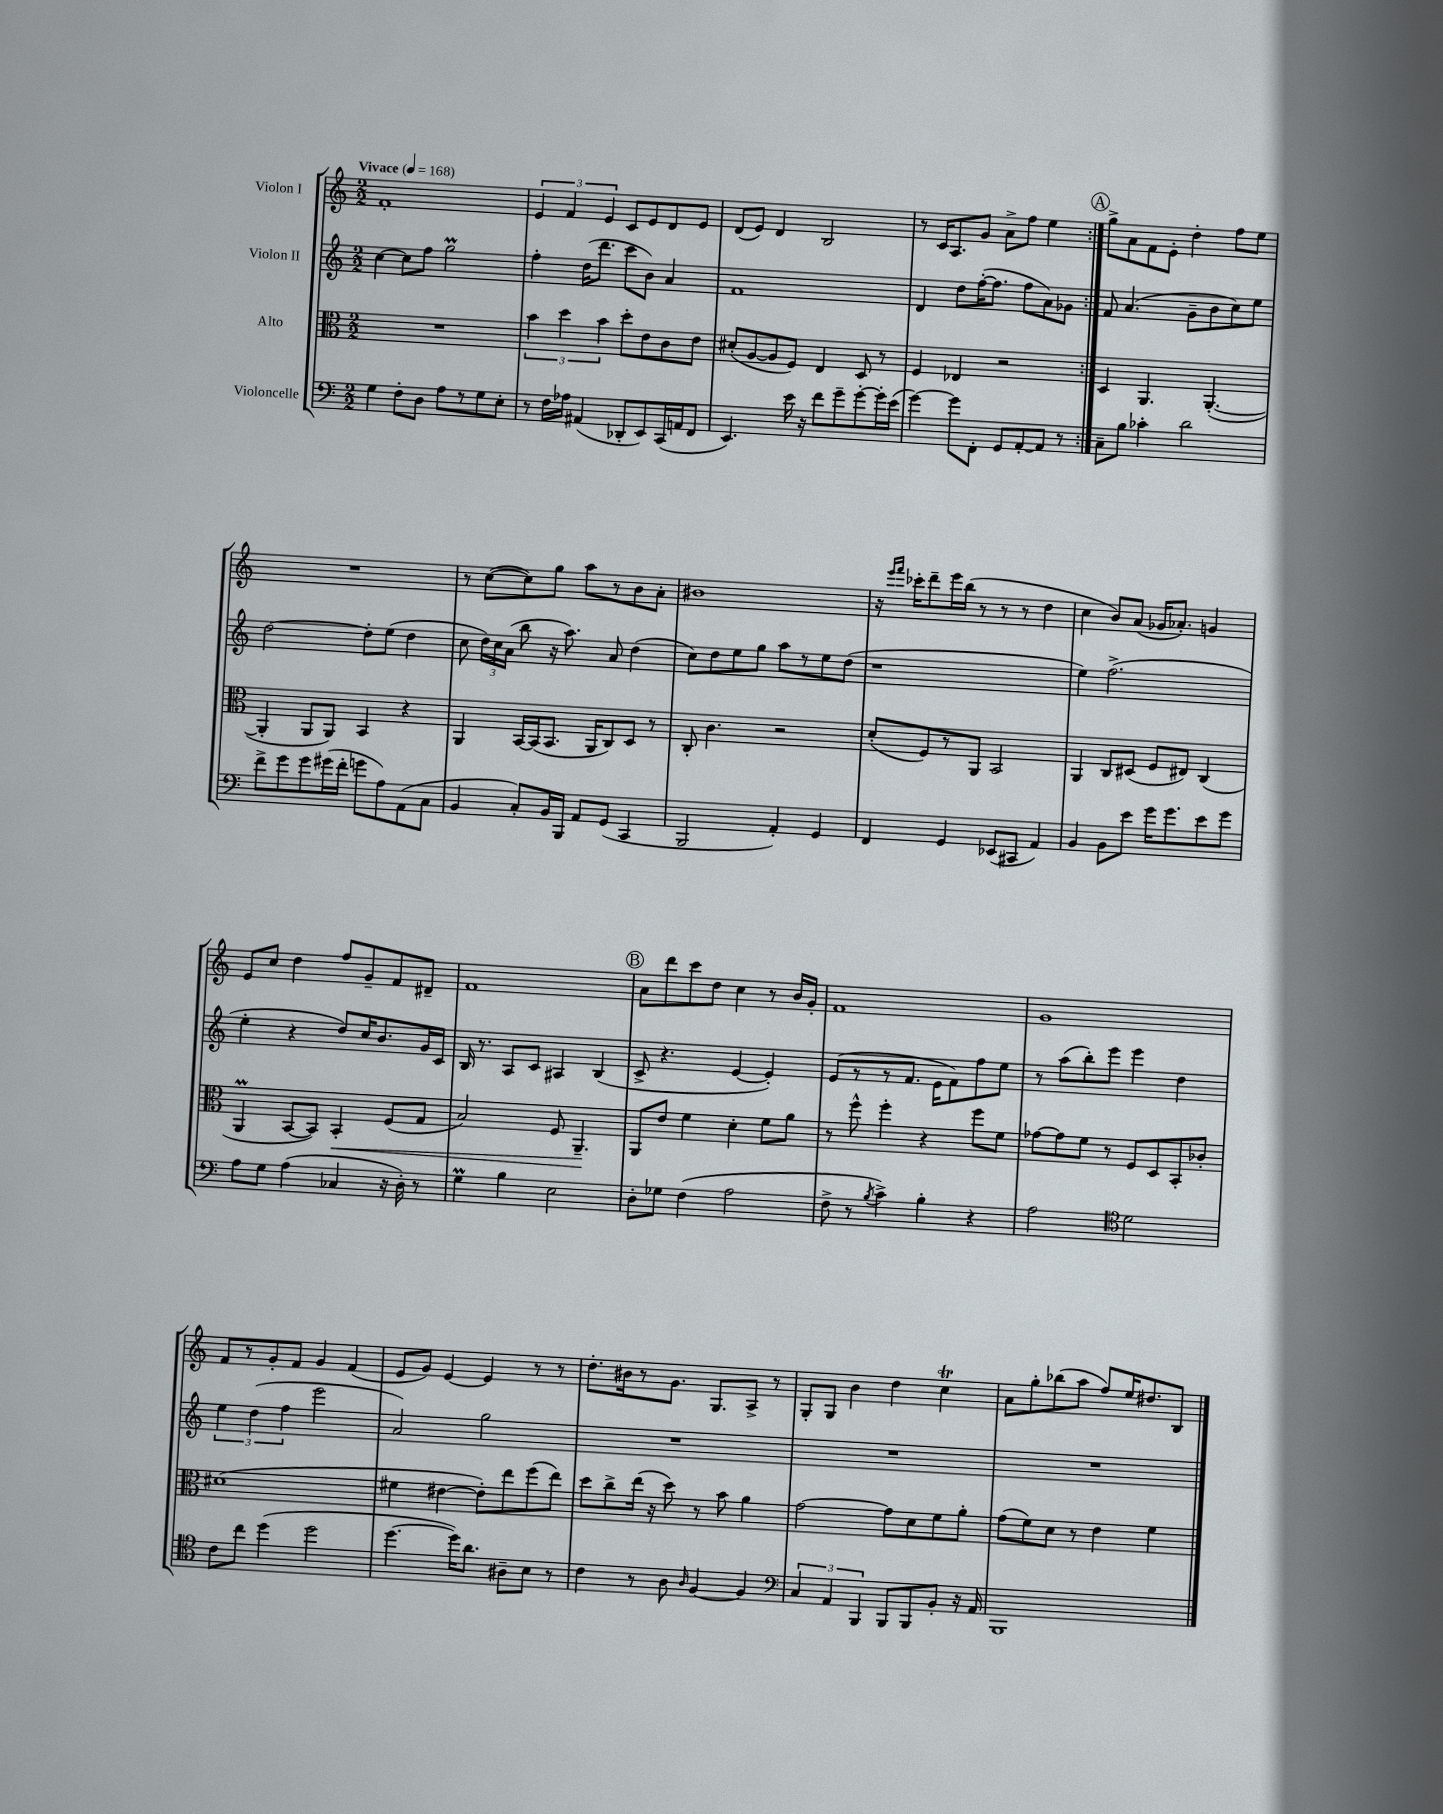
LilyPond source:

<<
\new StaffGroup <<
\new Staff = "s0" \with { instrumentName = "Violon I" } {
    \clef treble \key c \major \numericTimeSignature \time 2/2 \tempo "Vivace" 4 = 168
    \autoBeamOff \repeat volta 2 { f'1-. |
    \tuplet 3/2 { e'4 f'4 e'4 } c'8[ e'8 d'8 e'8] |
    d'8[( e'8]) d'4 b2 |
    r8 c'16[ a8. g'8] a'8[-> f''8] e''4 | }
    \mark \markup { \circle "A" } g''8[-> a'8 f'8 e'8]-. d''4-. f''8[ e''8] |
    R1 |
    r8 c''8[~( c''8) g''8] a''8[ r8 b'8 a'8]-. |
    bis'1 |
    r16 \grace { e'''16[ f'''16] } ces'''16[-. d'''8-- e'''16 b''16]( r8 r8 r8 d''4 |
    c''4 b'8[) a'8]( ges'16[ aes'8.]-.) g'4 |
    e'8[ c''8] d''4 f''8[ g'8-- f'8 dis'8]-- |
    f'1 |
    \mark \markup { \circle "B" } a'8[ d'''8 c'''8 d''8] c''4 r8 b'16[ g'16]-. |
    f'1 |
    g'1 |
    f'8[ r8 g'8-. f'8] g'4 f'4( |
    e'8[ g'8]) e'4~ e'4 r8 r8 |
    d''8.[-. bis'16 r8 g'8.] g8.[ a8]-> r8 |
    g8[-. g8] b'4 d''4 c''4\trill |
    a'8[ g''8-. bes''8( a''8] f''8[) e''16 dis''8. b8] \bar "|." |
}
\new Staff = "s1" \with { instrumentName = "Violon II" } {
    \clef treble \key c \major \numericTimeSignature \time 2/2
    \autoBeamOff \repeat volta 2 { c''4~ c''8[ f''8] g''2\prall |
    f''4-. d''16[( d'''8.] c'''8[ b'8]) a'4 |
    f'1 |
    d'4 d''8[ f''16~-.( f''8.] f''8[ a'8) ges'8] | }
    \mark \markup { \circle "A" } f'8 a'4.( g'8[-- b'8 c''8) e''8] |
    d''2~ d''8[-. e''8]( d''4 |
    c''8 \tuplet 3/2 { d''16[) c''16 a'16]( } b''8 r16 a''8.) a'8 d''4( |
    c''8[) d''8 e''8 g''8] a''8[ r8 e''8 d''8]( |
    r1 |
    e''4) f''2.->( |
    e''4-. r4 d''8[) c''16 b'8. g'16 c'16] |
    b16 r8. a8[ c'8] ais4 b4( |
    \mark \markup { \circle "B" } c'8-> r4. e'4~ e'4-.) |
    e'8[( r8 r8 f'8.] e'16[ f'8) f''8 e''8] |
    r8 a''8[( b''8-.) e'''8] e'''4 d''4 |
    \tuplet 3/2 { e''4 d''4( f''4 } e'''2 |
    a'2) g''2 |
    R1 |
    R1 |
    R1 \bar "|." |
}
\new Staff = "s2" \with { instrumentName = "Alto" } {
    \clef alto \key c \major \numericTimeSignature \time 2/2
    \autoBeamOff \repeat volta 2 { R1 |
    \tuplet 3/2 { b'4 d''4 b'4 } d''8[-. e'8 c'8 e'8] |
    dis'8[-.( a8~ a8 f8]) e4 d8 r8 |
    f4 ees4 r2 | }
    \mark \markup { \circle "A" } d4 a,4. a,4.~-.( |
    a,4-. a,8[ a,8]) b,4 r4 |
    a,4 b,16[~ b,16( b,8.] a,16[ c8) d8] r8 |
    c8-. c'4. r2 |
    d'8[-.( f8) r8 a,8] b,2 |
    a,4 c8[ dis8]( f8[ eis8]) c4( |
    a,4\prall b,8[~ b,8]) b,4-.\< f8[( g8] |
    b2) f8 a,4.--\! |
    \mark \markup { \circle "B" } a,8[ e'8] f'4 d'4-. f'8[ a'8] |
    r8 f''8-^ f''4-. r4 f''8[ f'8] |
    ges'8[~ ges'8 f'8] r8 f8[ d8 b,8-. ces'8]-. |
    dis'1( |
    fis'4 eis'4~ eis'8[-.) e''8 f''8( e''8]) |
    d''8[ c''8-> e''16]( r16 d''8) r8 b'8 a'4 |
    g'2~ g'8[ d'8 f'8 a'8]-. |
    g'8[( f'8) d'8] r8 e'4 f'4 \bar "|." |
}
\new Staff = "s3" \with { instrumentName = "Violoncelle" } {
    \clef bass \key c \major \numericTimeSignature \time 2/2
    \autoBeamOff \repeat volta 2 { g4 f8[-. d8] a8[ r8 g8 e8]-. |
    r8 f16[ aes16] ais,4( des,8[-. e,8) c,16( a,16 f,8] |
    e,4.) e'16 r16 f'8[ g'8-- g'8~-. g'16-. e'16]( |
    g'4~) g'8[ f,8]-. g,8[ a,8~-. a,8] r8 | }
    \mark \markup { \circle "A" } c8[-- b8] ces'4-. d'2 |
    f'8[-> g'8 g'8 gis'16( f'16]-. g'8[ a8) a,8( c8] |
    b,4 c8[-.) b,16 b,,16] a,8[ g,8]( c,4 |
    b,,2 a,4-.) g,4 |
    f,4 g,4 ees,8[( cis,8] a,4) |
    b,4 b,8[ e'8] g'16[ g'8. e'8 g'8] |
    a8[ g8] a4( ces4 r16 d16-.) r8 |
    g4\prall b4 e2 |
    \mark \markup { \circle "B" } d8[-. ges8] f4( a2 |
    f8-> r8 \acciaccatura { b8 } c'4->) b4-. r4 |
    a2 \clef tenor d'2 |
    c'8[ c''8] d''4( d''2 |
    d''4.~ d''16[) a'8.] ais8[-- b8] r8 |
    c'4 r8 a8 \grace { a16 } f4~ f4 |
    \clef bass \tuplet 3/2 { c4 a,4 b,,4 } b,,8[ b,,8 b,8]-. r16 a,16 |
    b,,1 \bar "|." |
}
>>
>>
\layout { \context { \Score \remove "Bar_number_engraver" } }
